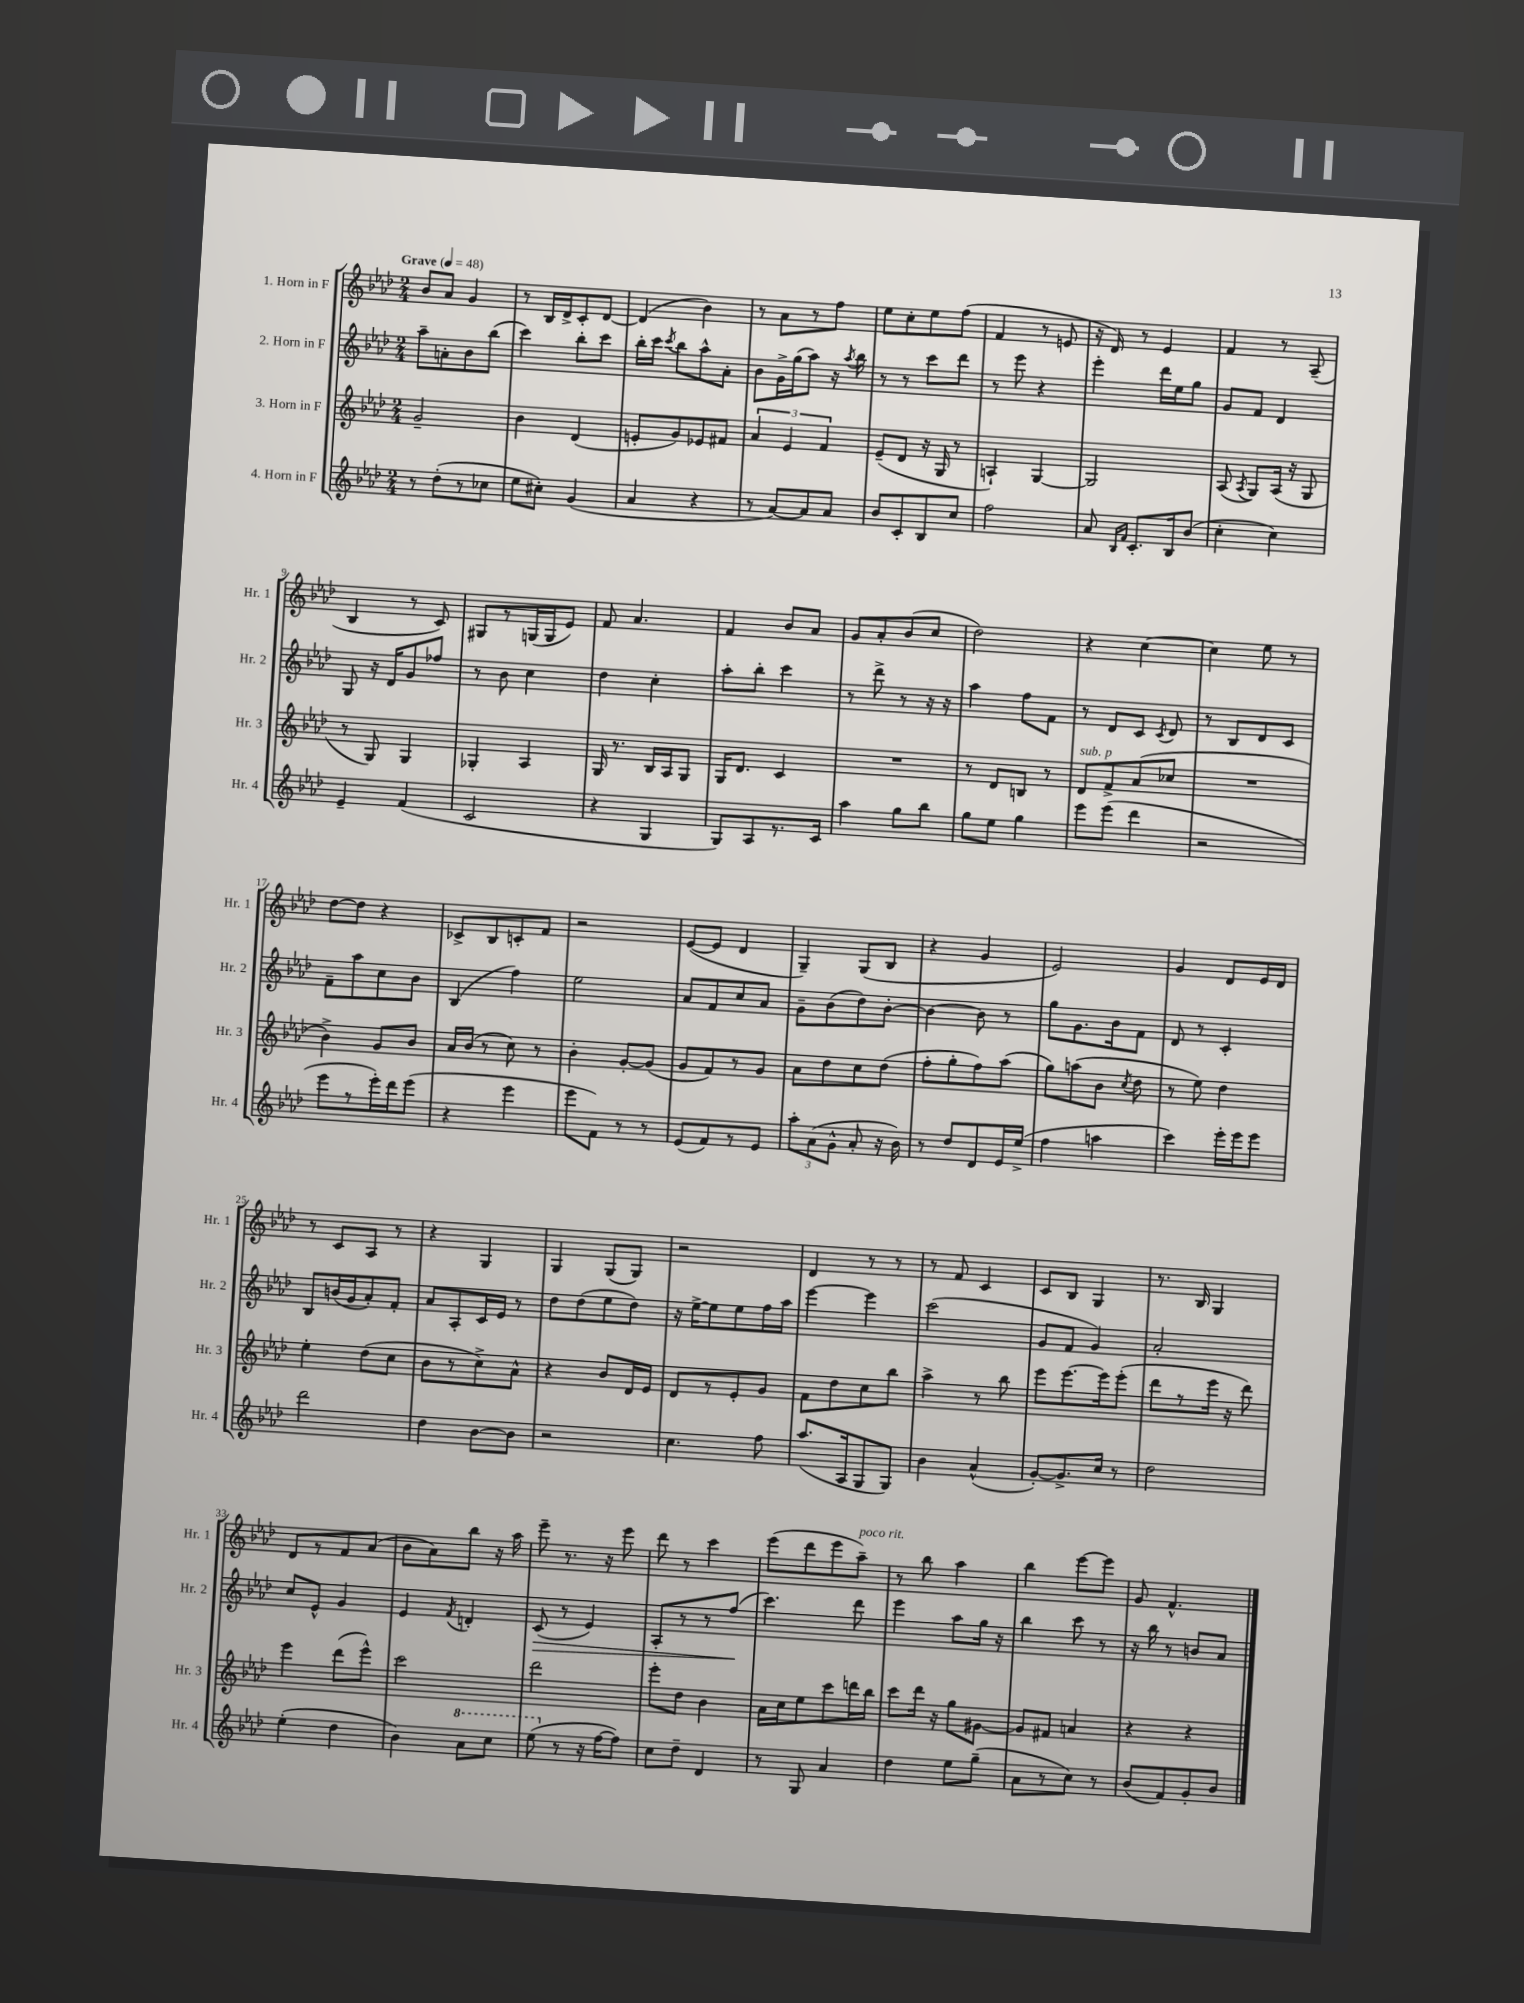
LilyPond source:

<<
\new StaffGroup <<
\new Staff = "s0" \with { instrumentName = "1. Horn in F" shortInstrumentName = "Hr. 1" } {
    \clef treble \key aes \major \numericTimeSignature \time 2/4 \tempo "Grave" 4 = 48
    \autoBeamOff bes'8[ aes'8] g'4 |
    r8 bes16[ des'16-> c'8-. des'8]~ |
    des'4( bes'4) |
    r8 aes'8[ r8 f''8] |
    ees''8[ c''8-. ees''8 f''8]( |
    f'4 r8 e'8 |
    r16 des'16) r8 ees'4 |
    f'4 r8 aes8--( |
    bes4 r8 c'8) |
    gis8[ r8 g16( g16 ees'8]) |
    f'8 aes'4. |
    f'4 bes'8[ aes'8] |
    g'8[ aes'8-. bes'8( c''8] |
    des''2) |
    r4 c''4~ |
    c''4 ees''8 r8 |
    des''8[~ des''8] r4 |
    ces'8[-> bes8 c'8-. f'8] |
    r2 |
    ees'8[~( ees'8] des'4 |
    g4--) g8[( bes8] |
    r4 g'4 |
    ees'2) |
    g'4 des'8[ ees'16 des'16] |
    r8 c'8[ aes8] r8 |
    r4 g4 |
    g4 g8[( g8]) |
    r2 |
    des'4 r8 r8 |
    r8 f'8 c'4 |
    c'8[ bes8] g4 |
    r8. bes16 g4 |
    des'8[ r8 f'8 aes'8]( |
    bes'8[ aes'8) bes''8] r16 aes''16 |
    ees'''8-- r8. r16 ees'''8 |
    des'''8 r8 c'''4 |
    ees'''8[( des'''8 ees'''8 aes''8]--^\markup { \italic "poco rit." }) |
    r8 bes''8 aes''4 |
    bes''4 ees'''8[~ ees'''8] |
    g'8 f'4.-^ \bar "|." |
}
\new Staff = "s1" \with { instrumentName = "2. Horn in F" shortInstrumentName = "Hr. 2" } {
    \clef treble \key aes \major \numericTimeSignature \time 2/4
    \autoBeamOff aes''8[-- a'8-. bes'8 bes''8]( |
    c'''4) bes''8[-. c'''8] |
    bes''16[-. c'''16] \acciaccatura { c'''8 } bes''8[ aes''8-^ aes'8]-. |
    bes'8[ g'16-> g''16( aes''8]) r16 \acciaccatura { aes''8 } bes''16 |
    r8 r8 c'''8[ des'''8] |
    r8 ees'''8 r4 |
    ees'''4-. des'''16[ ees''16 g''8] |
    g'8[ f'8] des'4 |
    g8 r16 des'16[ g'8 fes''8] |
    r8 bes'8 c''4 |
    des''4 c''4-. |
    aes''8[-. bes''8]-. c'''4 |
    r8 des'''8-> r8 r16 r16 |
    aes''4 f''8[ f'8] |
    r8 des'8[ c'8] \acciaccatura { c'8 } des'8 |
    r8 bes8[ des'8 c'8] |
    f'8[-- aes''8 c''8 bes'8] |
    bes4( f''4) |
    ees''2 |
    aes'8[ f'8 c''8 aes'8] |
    g'8[-- bes'8( des''8) bes'8]~-. |
    bes'4~ bes'8 r8 |
    g''8[ g'8. bes'16 f'8] |
    des'8 r8 c'4-. |
    bes8[ b'16( g'16 aes'8-.) f'8]-. |
    aes'8[ aes8-. c'16 ees'16] r8 |
    des''8[ des''8( ees''8 des''8]) |
    r16 ees''16[~-> ees''8 ees''8 f''16 aes''16] |
    ees'''4~ ees'''4 |
    c'''2( |
    g'8[ f'8] g'4) |
    aes'2-. |
    c''8[ ees'8]-^ g'4 |
    ees'4 \acciaccatura { f'8 } d'4-. |
    c'8\>( r8 ees'4) |
    aes8[-. r8 r8 f''8]\!( |
    c'''4.) des'''8 |
    ees'''4 aes''8[ g''16] r16 |
    bes''4 c'''8 r8 |
    r16 bes''16 r8 b'8[ aes'8] \bar "|." |
}
\new Staff = "s2" \with { instrumentName = "3. Horn in F" shortInstrumentName = "Hr. 3" } {
    \clef treble \key aes \major \numericTimeSignature \time 2/4
    \autoBeamOff g'2-- |
    bes'4 des'4( |
    e'8[-. g'8) ees'8 fis'8] |
    \tuplet 3/2 { aes'4 ees'4 f'4 } |
    ees'8[--( des'8] r16 g16 r8 |
    a4-!) g4~ |
    g2 |
    aes8( \acciaccatura { aes8 } g8[) aes16]( r16 g8 |
    r8 g8) g4 |
    ges4-. aes4 |
    g16 r8. bes16[ aes16 g8] |
    g16[ des'8.] c'4 |
    R2 |
    r8 des'8[ b8] r8 |
    des'8[^\markup { \italic "sub. p" } f'8-> aes'8( ces''8] |
    R2 |
    bes'4->) g'8[ bes'8] |
    aes'16[ bes'16]( r8 c''8) r8 |
    bes'4-. g'8[~-. g'8]( |
    g'8[ f'8) r8 g'8] |
    aes'8[ des''8 c''8 des''8]( |
    f''8[-. g''8-. f''8) aes''8]( |
    g''8[) a''8( bes'8] \acciaccatura { c''8 } des''8 |
    r8 ees''8) des''4 |
    ees''4-. des''8[( c''8] |
    bes'8[ r8 c''8->) aes'8]-^ |
    r4 bes'8[ des'16 ees'16] |
    des'8[ r8 ees'8-. g'8] |
    f'8[ des''8 c''8 bes''8] |
    aes''4-> r8 bes''8 |
    ees'''8[ ees'''8.~ ees'''16 ees'''8]-.( |
    des'''8[ r8 ees'''16] r16 des'''8) |
    ees'''4 des'''8[( ees'''8]-^) |
    c'''2 |
    des'''2 |
    ees'''8[-. des''8] bes'4 |
    aes'16[ c''16 ees''8 c'''8 d'''16 bes''16] |
    c'''8[ des'''16] r16 g''8[ gis'8]~ |
    gis'8[ fis'8] a'4 |
    r4 r4 \bar "|." |
}
\new Staff = "s3" \with { instrumentName = "4. Horn in F" shortInstrumentName = "Hr. 4" } {
    \clef treble \key aes \major \numericTimeSignature \time 2/4
    \autoBeamOff r8 des''8[-.( r8 ces''8] |
    ees''8[ cis''8]-.) g'4( |
    aes'4 r4 |
    r8 aes'8[~) aes'8 aes'8] |
    bes'8[ c'8-. bes8 c''8] |
    f''2 |
    aes'8 \grace { bes16[ f'16] } c'8.[-. bes16 bes'8]( |
    c''4-. c''4) |
    ees'4-- f'4( |
    c'2 |
    r4 g4 |
    g8[) aes8 r8. c'16] |
    aes''4 g''8[ bes''8] |
    g''8[ ees''8] g''4 |
    ees'''8[ ees'''8]( des'''4 |
    r2 |
    ees'''8[ r8 ees'''16-.) des'''16 ees'''8]( |
    r4 ees'''4 |
    ees'''8[ f'8]) r8 r8 |
    ees'8[( f'8) r8 ees'8] |
    \tuplet 3/2 { aes''8[-. aes'8( g'8]-^ } aes'8-. r16 bes'16) |
    r8 des''8[ des'8 ees'16 ees''16]->( |
    f''4 a''4 |
    c'''4) ees'''16[-. ees'''16 ees'''8] |
    des'''2 |
    des''4 bes'8[~ bes'8] |
    r2 |
    c''4. f''8 |
    aes''8.[( aes16 g8 g8]) |
    bes'4 aes'4-^( |
    g'8[~-.) g'8.-> c''16] r8 |
    des''2 |
    ees''4-.( des''4 |
    bes'4) \ottava #1 aes''8[ c'''8] |
    ees'''8( \ottava #0 r8 r16 f''16[~ f''8]) |
    c''8[ des''8]-- des'4 |
    r8 g8 aes'4 |
    des''4 ees''8[ g''8]--( |
    aes'8[ r8 c''8]) r8 |
    bes'8[( f'8) g'8-. bes'8] \bar "|." |
}
>>
>>
